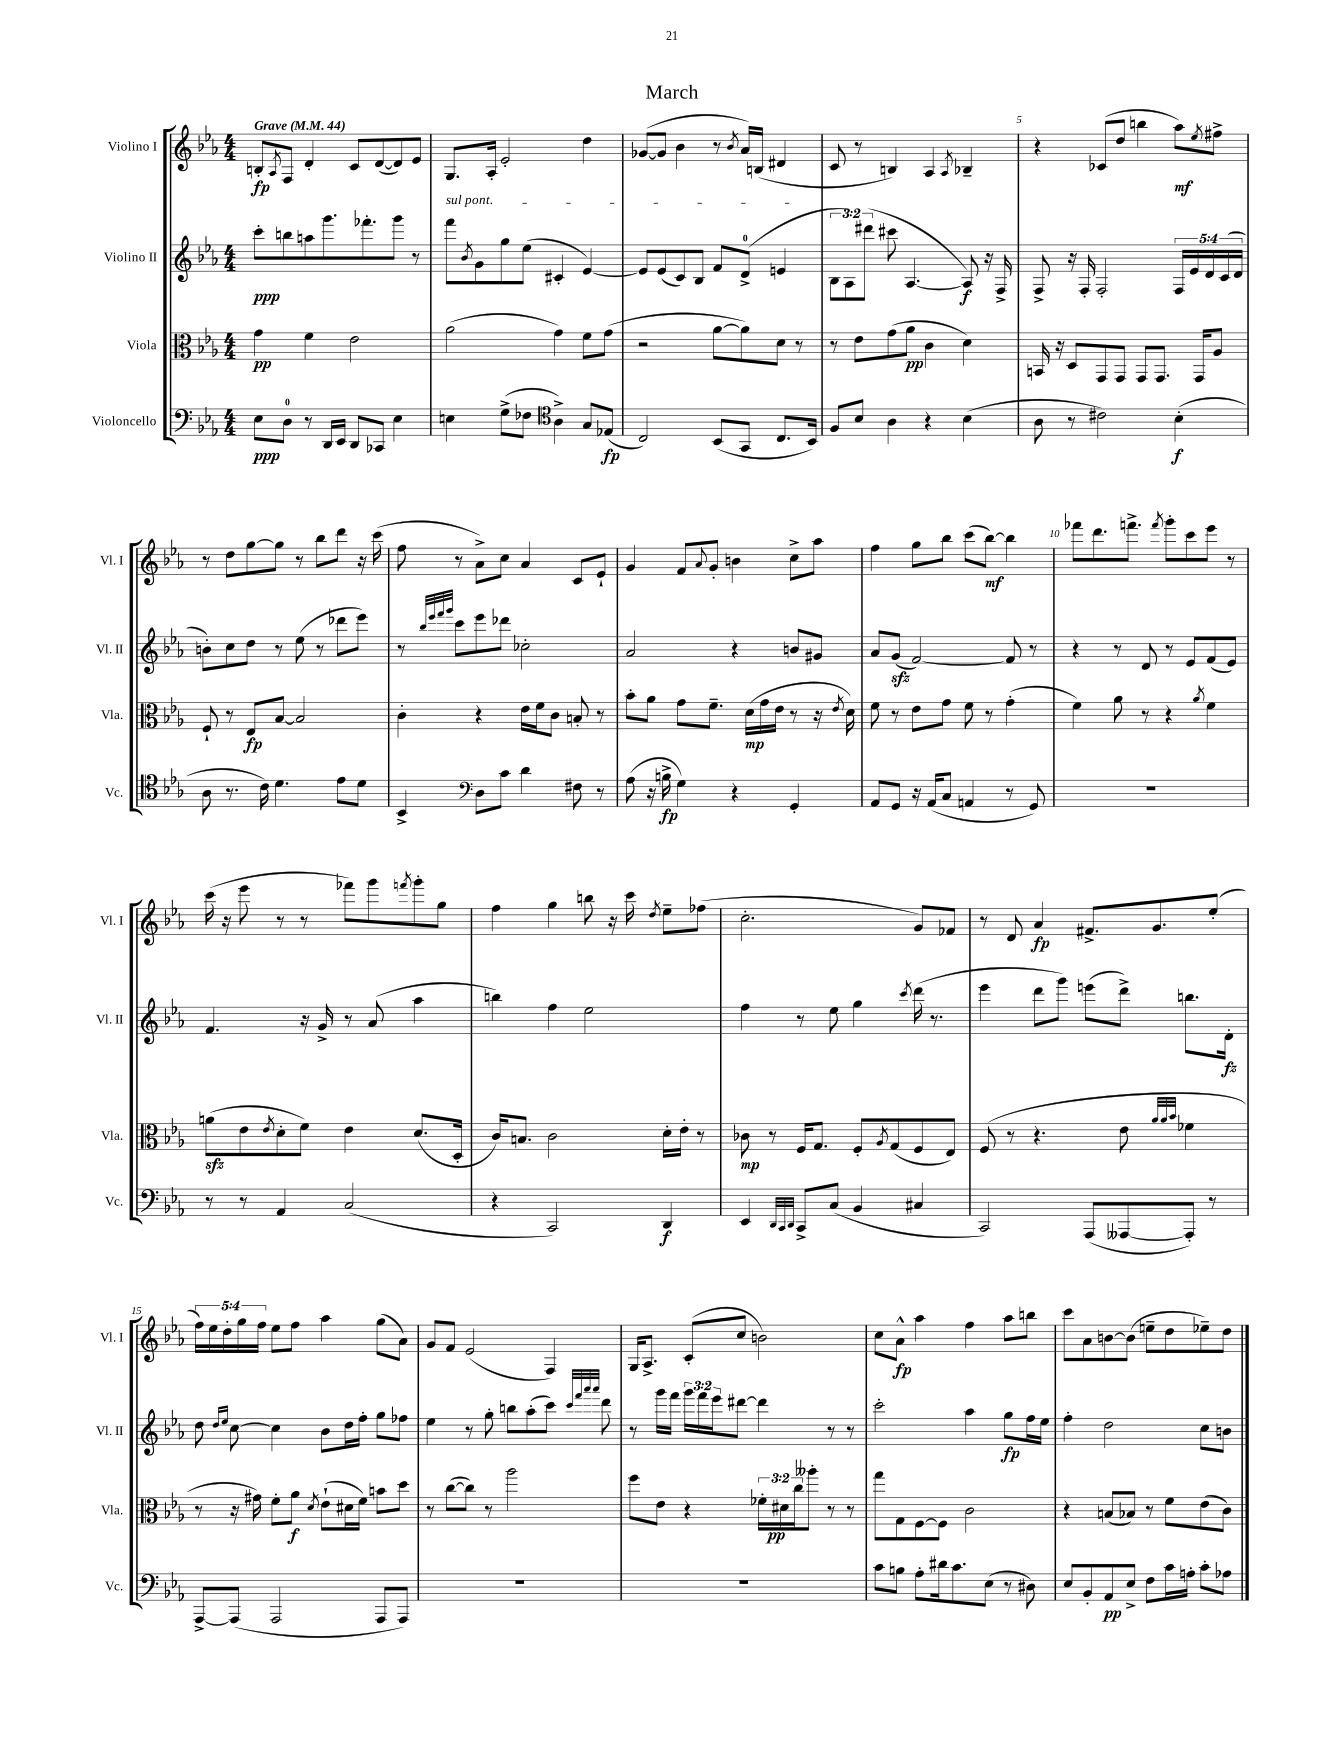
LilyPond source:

\header { title = "March" }
<<
\new StaffGroup <<
\new Staff = "s0" \with { instrumentName = "Violino I" shortInstrumentName = "Vl. I" } {
    \clef treble \key ees \major \numericTimeSignature \time 4/4 \override Staff.TupletNumber.text = #tuplet-number::calc-fraction-text \tempo "Grave" 4 = 44
    b8-.\fp \acciaccatura { aes8 } f8 d'4-. c'8 d'8~( d'8) ees'8 |
    g8. aes16-. ees'2-. d''4 |
    ges'8~( ges'8 bes'4 r8 \acciaccatura { bes'8 } aes'16) b16( dis'4 |
    c'8 r8 b4) aes4 \acciaccatura { aes8 } bes4-- |
    r4 ces'8( d''8 b''4 aes''8\mf) \acciaccatura { ees''8 } fis''8-> |
    r8 d''8 g''8~ g''8 r8 bes''8 d'''8 r16 c'''16( |
    f''8 r8 aes'8->) c''8 aes'4 c'8 ees'8-! |
    g'4 f'8 \appoggiatura { aes'8 } g'8-. b'4 c''8-> aes''8 |
    f''4 g''8 bes''8 c'''8( bes''8~\mf) bes''4 |
    fes'''8 d'''8. f'''8.-> \acciaccatura { f'''8 } g'''8-. c'''8 ees'''8 r8 |
    c'''16( r16 ees'''8 r8 r8 fes'''8) g'''8 \acciaccatura { f'''8 } g'''8-. g''8 |
    f''4 g''4 b''8 r16 c'''16 \acciaccatura { d''8 } ees''8-- fes''8( |
    c''2.-. g'8) fes'8 |
    r8 d'8 aes'4\fp fis'8.-> g'8. ees''8-.( |
    \tuplet 5/4 { f''16) ees''16 d''16-. g''16 f''16 } ees''8 f''8 aes''4 g''8( aes'8) |
    g'8 f'8 ees'2( f4) |
    g16 aes8.-> c'8-.( c''8 b'2) |
    c''8 aes'8-^\fp aes''4 f''4 aes''8 b''8 |
    c'''8 aes'8 b'8~ b'8( e''8-- d''8 ees''8--) d''8 \bar "|." |
}
\new Staff = "s1" \with { instrumentName = "Violino II" shortInstrumentName = "Vl. II" } {
    \clef treble \key ees \major \numericTimeSignature \time 4/4 \override Staff.TupletNumber.text = #tuplet-number::calc-fraction-text
    c'''8-.\ppp b''8 a''8 g'''8. fes'''8.-. g'''8 r8 |
    \once \override TextSpanner.bound-details.left.text = \markup { \italic "sul pont." } f'''8\startTextSpan \acciaccatura { bes'8 } g'8 g''8 ees''8( cis'4-. ees'4~) |
    ees'8 ees'8( c'8) bes8 f'8 d'8-0->( e'4\stopTextSpan |
    \tuplet 3/2 { bes8 aes8) dis'''8( } cis'''8 aes4.~ aes8\f) r16 f16-> |
    f8-> r16 f16-. f2-. \tuplet 5/4 { f16 ees'16 d'16 c'16( d'16 } |
    b'8-.) c''8 d''8 r8 ees''8( r8 des'''8 ees'''8) |
    r8 \grace { bes''32 ees'''32 f'''32 g'''32 } c'''8 ees'''8 des'''8 ces''2-. |
    aes'2 r4 b'8 gis'8 |
    aes'8 g'8\sfz( f'2~) f'8 r8 |
    r4 r8 d'8 r8 ees'8 f'8( ees'8) |
    f'4. r16 g'16-> r8 aes'8( aes''4 |
    b''4) f''4 ees''2 |
    f''4 r8 ees''8 g''4 \acciaccatura { c'''8 } d'''16( r8. |
    ees'''4 d'''8 g'''8) e'''8( d'''8->) b''8. d'16-.\fz |
    d''8 \grace { d''16 ees''16 } c''8~ c''4 bes'8 d''16 f''16-. g''8 fes''8 |
    ees''4 r8 g''8-. b''8 aes''8-.( c'''8) \grace { c'''32 f'''32 aes'''32 aes'''32 } d'''8 |
    r8 g'''16 f'''16 \tuplet 3/2 { g'''16 f'''16 ees'''16 } dis'''8~ dis'''4 r8 r8 |
    c'''2-. aes''4 g''8\fp f''16 ees''16 |
    f''4-. d''2 c''8 b'8 \bar "|." |
}
\new Staff = "s2" \with { instrumentName = "Viola" shortInstrumentName = "Vla." } {
    \clef alto \key ees \major \numericTimeSignature \time 4/4 \override Staff.TupletNumber.text = #tuplet-number::calc-fraction-text
    g'4\pp f'4 ees'2 |
    aes'2( g'4) f'8 g'8( |
    r2 aes'8~ aes'8) d'8 r8 |
    r8 ees'8 g'8( aes'8\pp c'4 d'4) |
    b,16 r16 d8 g,8 g,8 g,8 g,8. g,16 aes8 |
    f8-! r8 ees8\fp bes8~ bes2 |
    c'4-. r4 ees'16 f'16 c'8 b8-. r8 |
    bes'8-. aes'8 g'8 f'8.-- d'16\mp( g'16 ees'16 r8 r16 \acciaccatura { ees'8 } d'16) |
    f'8 r8 ees'8 g'8 f'8 r8 g'4-.( |
    f'4) aes'8 r8 r4 \acciaccatura { aes'8 } f'4 |
    a'8\sfz( ees'8 \acciaccatura { ees'8 } d'8-. f'8) ees'4 d'8.( d16-. |
    c'16) b8. c'2 d'16-. ees'16-. r8 |
    ces'8\mp r8 f16 g8. f8-. \acciaccatura { aes8 } g8( f8 ees8) |
    f8( r8 r4. ees'8 \grace { aes'32 aes'32 bes'32 } fes'4 |
    r8 r16 gis'16) f'8-. aes'8\f \acciaccatura { d'8 } ees'8-!( dis'16 f'16) b'8 d''8 |
    r8 c''8~( c''8) r8 aes''2 |
    f''8 ees'8 r4 \tuplet 3/2 { fes'16-. dis'16\pp c''16 } aeses''8-. r8 r8 |
    g''8 g8 f8~ f8 c'2 |
    r4 b8( bes8) r8 f'8 ees'8( c'8) \bar "|." |
}
\new Staff = "s3" \with { instrumentName = "Violoncello" shortInstrumentName = "Vc." } {
    \clef bass \key ees \major \numericTimeSignature \time 4/4
    ees8\ppp d8-0 r8 d,16 ees,16 d,8 ces,8 ees4 |
    e4 g8->( fes8 \clef tenor aes4->) g8 ees8\fp( |
    c2) bes,8( g,8 c8. bes,16) |
    f8 bes8 aes4 r4 bes4( |
    aes8 r8 cis'2) bes4-.\f( |
    aes8 r8. c'16) d'4. ees'8 d'8 |
    bes,4-> \clef bass d8 c'8 d'4 fis8 r8 |
    aes8( r16 b16->\fp g4) r4 g,4-. |
    aes,8 g,8 r16 aes,16( c8 a,4 r8 g,8) |
    R1 |
    r8 r8 aes,4 c2( |
    r4 c,2) d,4\f |
    ees,4 \grace { d,32 c,32 d,32 } c,8-> c8( bes,4 cis4 |
    c,2) aes,,8( aeses,,8~ aeses,,8-.) r8 |
    aes,,8~-> aes,,8( aes,,2 aes,,8 aes,,8) |
    R1 |
    R1 |
    c'8 b8 aes8-. dis'16 c'8. ees8( r8 dis8) |
    ees8 bes,8-. aes,8\pp ees8-> f8 c'16 a16-. c'8-. aes8 \bar "|." |
}
>>
>>
\layout { \context { \Score \override BarNumber.break-visibility = ##(#f #t #t) barNumberVisibility = #(every-nth-bar-number-visible 5) } }
